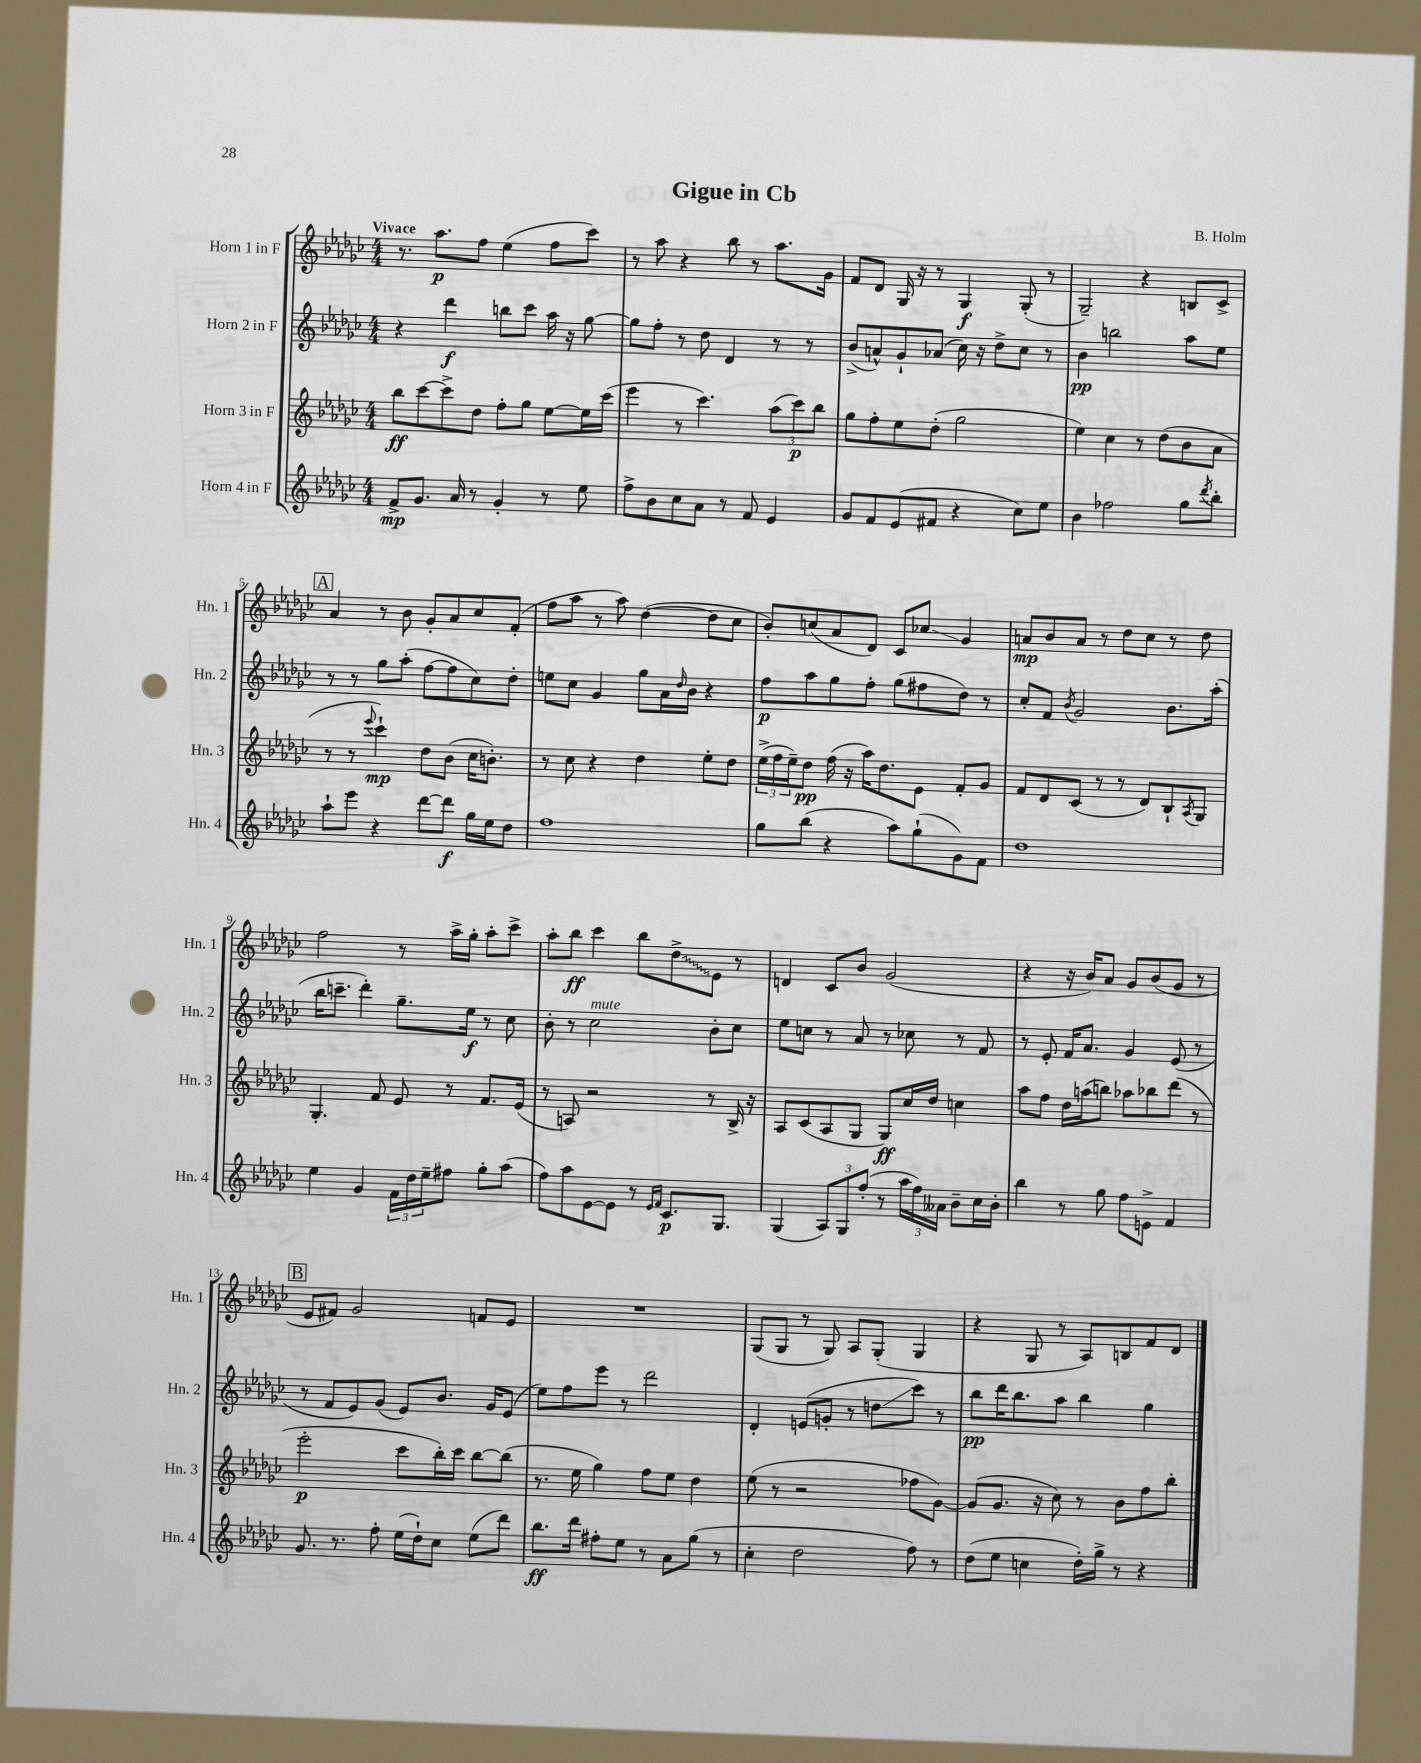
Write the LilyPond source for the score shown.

\header { title = "Gigue in Cb" composer = "B. Holm" }
<<
\new StaffGroup <<
\new Staff = "s0" \with { instrumentName = "Horn 1 in F" shortInstrumentName = "Hn. 1" } {
    \clef treble \key ges \major \numericTimeSignature \time 4/4 \tempo "Vivace"
    r8. aes''8.\p f''8 ees''4( f''8 ces'''8) |
    r8 aes''8 r4 bes''8 r8 aes''8. ges'16 |
    f'8 des'8 ges16 r16 r8 ges4\f ges8-.( r8 |
    ges2--) r4 b8 ces'8-> |
    \mark \markup { \box "A" } aes'4 r8 bes'8 ges'8-. aes'8 ces''8 f'8-.( |
    f''8 aes''8 r8 aes''8) des''4~( des''8 ces''8 |
    bes'8-.) c''8( aes'8 des'8) ces'8 ces''8\glissando ges'4 |
    a'8\mp bes'8 a'8 r8 des''8 ces''8 r8 des''8 |
    f''2 r8 aes''16-> ges''16-. aes''8-. ces'''8-> |
    aes''8-. bes''8\ff ces'''4 bes''8 \once \override Glissando.style = #'zigzag des''8->\glissando ees'8 r8 |
    d'4 ces'8 bes'8 ges'2( |
    r4 r16 bes'16) aes'8 ges'8 bes'8( ges'8 r8 |
    \mark \markup { \box "B" } ees'8 fis'8) ges'2 f'8 ees'8 |
    R1 |
    ges8( ges8 r8 ges8) aes8 ges8-.( ges4 |
    r4 ges8 r8 aes8) b8 f'8 des'8 \bar "|." |
}
\new Staff = "s1" \with { instrumentName = "Horn 2 in F" shortInstrumentName = "Hn. 2" } {
    \clef treble \key ges \major \numericTimeSignature \time 4/4
    r4 des'''4\f b''8 ces'''8 aes''16 r16 ges''8~ |
    ges''8 f''8-. r8 des''8 des'4 r8 r8 |
    bes'8->( a'8-^) ges'8-! aes'8( ces''16) r16 des''8-> ces''8 r8 |
    bes'4\pp b''2 aes''8 ees''8 |
    \mark \markup { \box "A" } r8 r8 ges''8 aes''8-.( f''8~ f''8 ces''8) des''8-. |
    e''8 ces''8 ges'4 ges''8 aes'16 \grace { des''16 } bes'16 r4 |
    f''8\p aes''8 ges''8 f''8-. ges''8( fis''8 des''8) r8 |
    ces''8-. f'8 \acciaccatura { bes'8 } ges'2 bes'8. aes''16-.( |
    bes''16 c'''8.-- des'''4-.) ges''8.-- ees''16\f r8 ces''8 |
    bes'8-. r8 ces''2^\markup { \italic "mute" } bes'8-. ces''8 |
    ees''8 c''8 r8 aes'8 r8 ces''8 r8 f'8 |
    r8 ees'8-. f'16 aes'8. ges'4 ees'8( r8 |
    \mark \markup { \box "B" } r8 f'8 ees'8) ges'8( ees'8) bes'8. ges'16 ees'8( |
    ees''8) f''8 ees'''8 r8 des'''2 |
    des'4-. e'8( g'8-. r8 d''8\glissando ces'''8) r8 |
    bes''8\pp des'''16 bes''8. aes''8 bes''4 ges''4 \bar "|." |
}
\new Staff = "s2" \with { instrumentName = "Horn 3 in F" shortInstrumentName = "Hn. 3" } {
    \clef treble \key ges \major \numericTimeSignature \time 4/4
    bes''8\ff ces'''8~ ces'''8-> des''8 f''8-. ges''8 ees''8~ ees''16 ces'''16( |
    ees'''4 r8 ces'''4.) \tuplet 3/2 { aes''8( ces'''8\p) bes''8 } |
    ges''8 f''8-. ees''8 des''8-.( ges''2 |
    ees''4) ces''4 r8 des''8( bes'8 aes'8 |
    \mark \markup { \box "A" } r8 r8 \appoggiatura { ees'''8 } ces'''4-!\mp) des''8 bes'8( ces''16 b'8.-.) |
    r8 ces''8 r4 des''4 ees''8-. des''8 |
    \tuplet 3/2 { ees''16->( f''16 ees''16--) } des''8\pp f''16( r16 aes''16) des''8. ees'8 f'8-. ges'8 |
    f'8 des'8 ces'8( r8 r8 des'8) bes8-! \acciaccatura { aes8 } ges8 |
    ges4.-. f'8 ees'8 r8 f'8. ees'16( |
    r8 a8) r2 r8 bes16-> r16 |
    aes8 ces'8( aes8 ges8 ges8\ff) ces''16 des''16 c''4 |
    aes''8 f''8 des''16 a''16( b''8) aes''8 bes''8 des'''8( r8 |
    \mark \markup { \box "B" } ees'''2-.\p ces'''8 bes''16-.) ces'''16 bes''8~ bes''8( |
    r8. ees''16 ges''4) f''8 ees''8 des''4 |
    ees''8( r8 r2 fes''8 ges'8~) |
    ges'8( ges'8. r16 ces''8) r8 bes'8 f''8 bes''8-. \bar "|." |
}
\new Staff = "s3" \with { instrumentName = "Horn 4 in F" shortInstrumentName = "Hn. 4" } {
    \clef treble \key ges \major \numericTimeSignature \time 4/4
    f'8->\mp ges'8. aes'16 r8 ges'4-. r8 ees''8 |
    f''8-> bes'8 ces''8 aes'8 r8 f'8 ees'4 |
    ges'8 f'8 ees'8( fis'8 r4 ces''8) ees''8 |
    bes'4 fes''2 ges''8 \acciaccatura { des'''8 } bes''8-. |
    \mark \markup { \box "A" } aes''8-! ees'''8 r4 des'''8~ des'''8\f ges''16 ees''16 des''8 |
    f''1 |
    ges''8 bes''8( r4 aes''8) ges''8-!( ges'8) f'8 |
    des''1 |
    ees''4 ges'4 \tuplet 3/2 { f'16 des''16 ees''16-- } fis''8 ges''8-. aes''8( |
    f''8) aes''8 ees'8~ ees'8 r8 \grace { ees'16 f'16 } ces'8.\p ges8. |
    ges4( \tuplet 3/2 { aes8) ges8 f''8-.( } r8 \tuplet 3/2 { aes''16 f''16) aeses'16 } bes'8-- ces''16 bes'16-. |
    bes''4 r8 ges''8 f''8 e'8-> f'4 |
    \mark \markup { \box "B" } ges'8. r8. f''8-. ees''16( des''16-!) ces''8 ees''8( des'''8) |
    bes''8.\ff des'''16 fis''8-. ees''8 r8 aes'8 ges''8( r8 |
    ces''4-. des''2 f''8) r8 |
    des''8( ees''8 c''4 des''16-.) ges''16-> r8 r4 \bar "|." |
}
>>
>>
